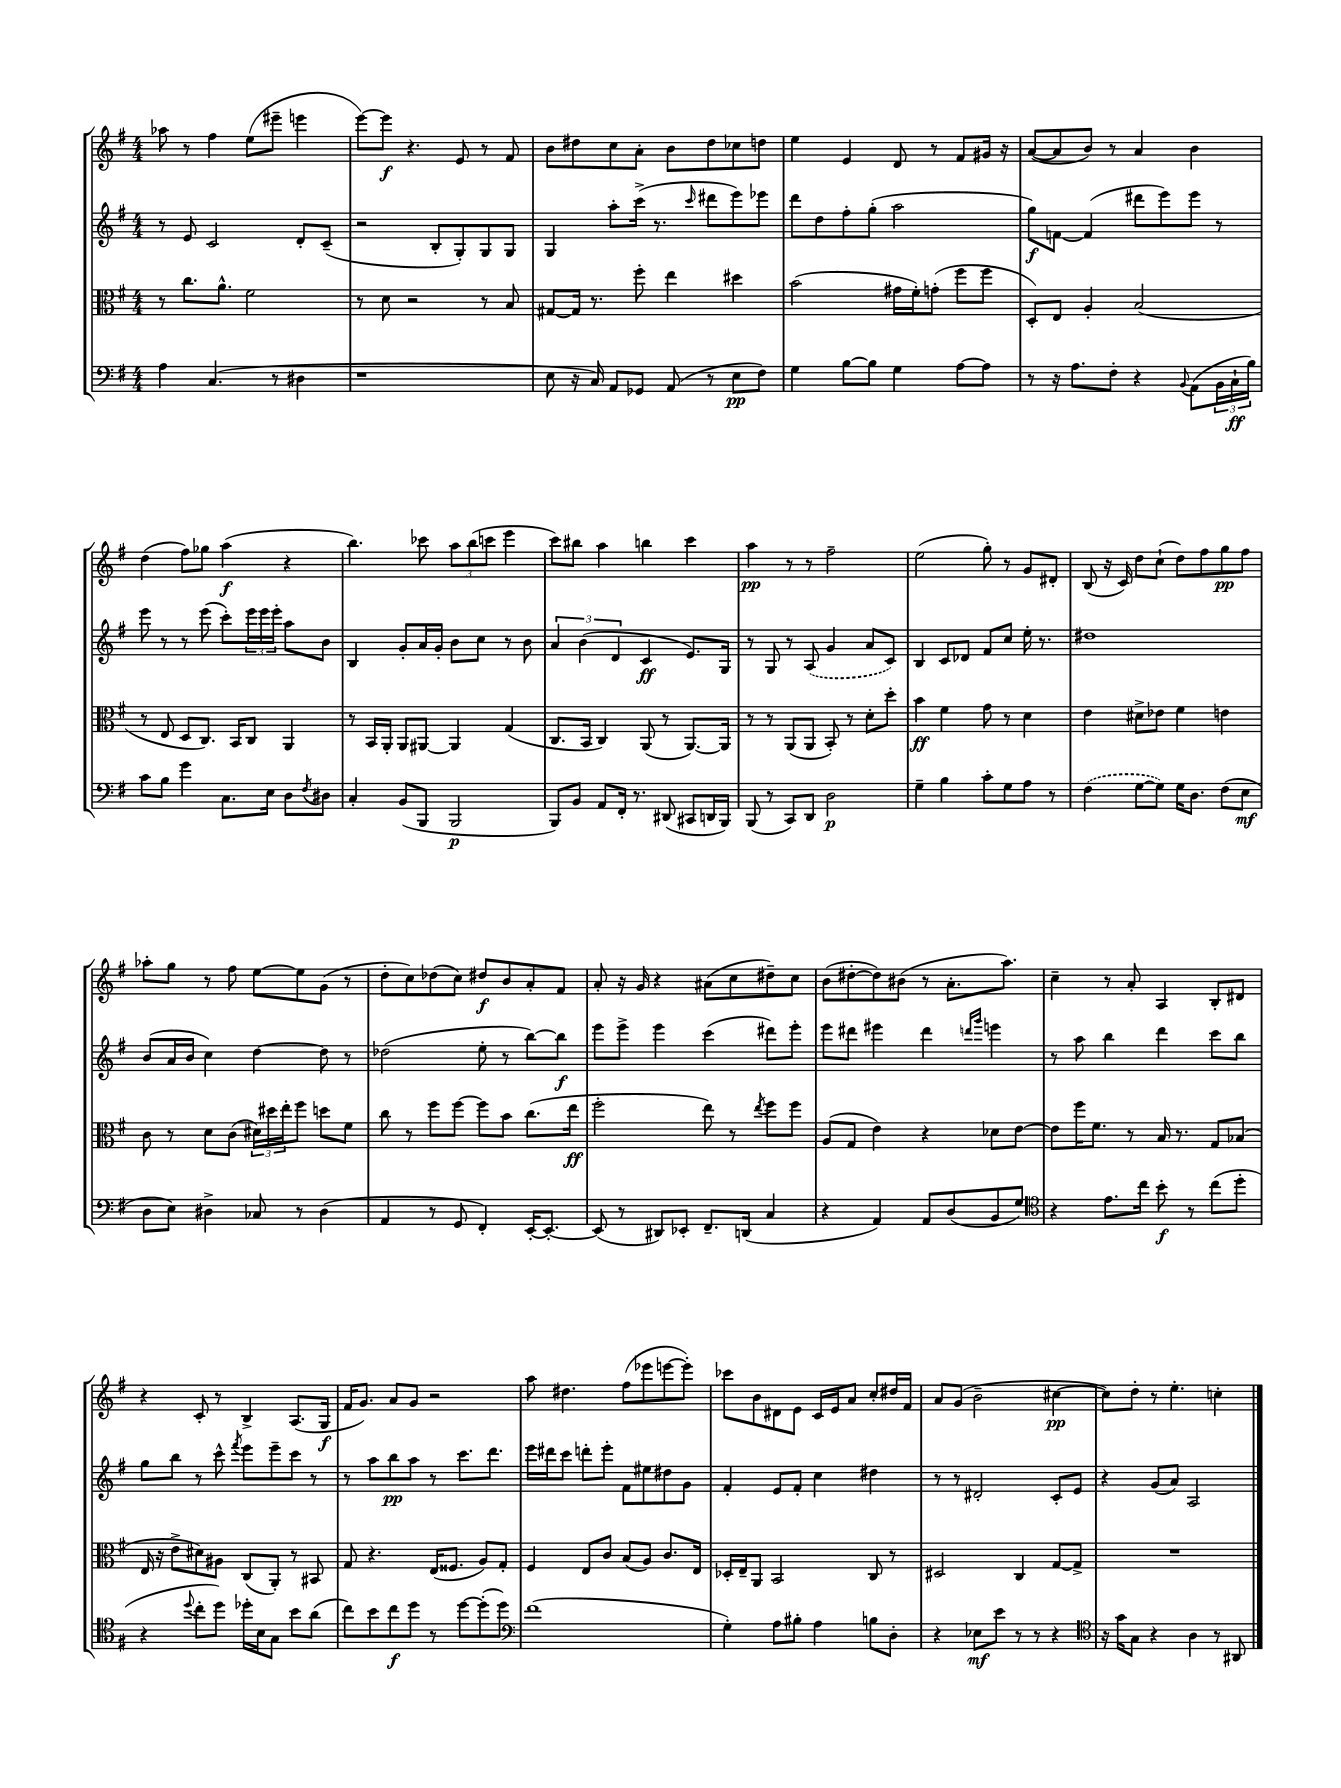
<<
\new StaffGroup <<
\new Staff = "s0" {
    \clef treble \key g \major \numericTimeSignature \time 4/4
    aes''8 r8 fis''4 e''8( eis'''8-- e'''4 |
    e'''8~) e'''8\f r4. e'8 r8 fis'8 |
    b'8 dis''8 c''8 a'8-. b'8 dis''8 ces''8 d''8 |
    e''4 e'4 d'8 r8 fis'8 gis'16 r16 |
    a'8~( a'8 b'8) r8 a'4 b'4 |
    d''4( fis''8) ges''8 a''4\f( r4 |
    b''4.) ces'''8 \tuplet 3/2 { a''8 b''8( c'''8 } e'''4 |
    c'''8) bis''8 a''4 b''4 c'''4 |
    a''4\pp r8 r8 fis''2-- |
    e''2( g''8-.) r8 g'8 dis'8-. |
    b8( r16 c'16) d''8 c''8-!( d''8) fis''8 g''8\pp fis''8 |
    aes''8-. g''8 r8 fis''8 e''8~ e''8 g'8( r8 |
    d''8-. c''8) des''8( c''8) dis''8\f b'8 a'8-. fis'8 |
    a'8-. r16 g'16 r4 ais'8( c''8 dis''8--) c''8 |
    b'8( dis''8~-. dis''8) bis'8( r8 a'8.-. a''8.) |
    c''4-- r8 a'8-. a4 b8-. dis'8 |
    r4 c'8-. r8 b4-> a8.( g16\f |
    fis'16 g'8.) a'8 g'8 r2 |
    a''8 dis''4. fis''8( ees'''8 e'''8~ e'''8-.) |
    ces'''8 b'8 dis'8 e'8 c'16 e'16 a'8 c''8-. dis''16 fis'16 |
    a'8 g'8( b'2-- cis''4~\pp |
    cis''8) d''8-. r8 e''4.-. c''4-. \bar "|." |
}
\new Staff = "s1" {
    \clef treble \key g \major \numericTimeSignature \time 4/4
    r8 e'8 c'2 d'8-. c'8--( |
    r2 b8-. g8-.) g8 g8 |
    g4 a''8-. c'''16->( r8. \grace { c'''16 } dis'''8 e'''8) ees'''8 |
    d'''8 d''8 fis''8-. g''8-.( a''2 |
    g''8\f) f'8~ f'4( dis'''8 e'''8) e'''8 r8 |
    e'''8 r8 r8 e'''8( c'''8-.) \tuplet 3/2 { e'''16 e'''16 e'''16-. } a''8 b'8 |
    b4 g'8-. a'16 g'16-. b'8 c''8 r8 b'8 |
    \tuplet 3/2 { a'4 b'4( d'4 } c'4\ff e'8.) g16 |
    r8 g8 r8 \once \slurDashed a8( g'4 a'8 c'8) |
    b4 c'8 des'8 fis'8 c''8 e''16-. r8. |
    dis''1 |
    b'8( a'16 b'16 c''4) d''4~ d''8 r8 |
    des''2( e''8-. r8 b''8~) b''8\f |
    e'''8 e'''8-> e'''4 c'''4( dis'''8) e'''8-. |
    e'''8 dis'''8 eis'''4 dis'''4 \grace { d'''16 g'''16 } e'''4 |
    r8 a''8 b''4 d'''4 c'''8 b''8 |
    g''8 b''8 r8 c'''8-^ \acciaccatura { fis'''8 } e'''8 e'''8-- c'''8 r8 |
    r8 a''8 b''8\pp a''8 r8 c'''8. d'''8. |
    e'''16 dis'''16 c'''8 d'''8-. e'''8-. fis'8 eis''8 dis''8 g'8 |
    fis'4-. e'8 fis'8-. c''4 dis''4 |
    r8 r8 dis'2-. c'8-. e'8 |
    r4 g'8( a'8) a2 \bar "|." |
}
\new Staff = "s2" {
    \clef alto \key g \major \numericTimeSignature \time 4/4
    r8 c''8. a'8.-^ fis'2 |
    r8 d'8 r2 r8 b8 |
    gis8~ gis16 r8. fis''8-. e''4 dis''4 |
    b'2( gis'16 fis'16-.) g'8-.( fis''8 fis''8 |
    d8-.) e8 a4-. b2( |
    r8 e8 d8 c8.) b,16 c8 a,4 |
    r8 b,16 a,16-. a,8 ais,8~ ais,4 g4( |
    c8. b,16 c4) a,8( r8 a,8.~) a,16 |
    r8 r8 a,8( a,8 b,8-.) r8 d'8-. d''8-. |
    b'4\ff fis'4 g'8 r8 d'4 |
    e'4 dis'8-> ees'8 fis'4 e'4 |
    c'8 r8 d'8 c'8( \tuplet 3/2 { dis'16) dis''16 e''16-. } fis''8 d''8 fis'8 |
    c''8 r8 fis''8 fis''8~ fis''8 b'8 c''8.( e''16\ff |
    fis''2-. e''8) r8 \acciaccatura { e''8 } fis''8 fis''8 |
    a8( g8 e'4) r4 des'8 e'8~ |
    e'8 fis''16 fis'8. r8 b16 r8. g8 bes8( |
    e16 r16 e'8-> dis'8) ais8 c8( a,8-.) r8 bis,8 |
    g8 r4. e16( fisis8. a8) g8-. |
    fis4 e8 c'8 b8( a8) c'8. e16 |
    des16-. e16-- a,8 b,2 c8 r8 |
    dis2 c4 g8~ g8-> |
    R1 \bar "|." |
}
\new Staff = "s3" {
    \clef bass \key g \major \numericTimeSignature \time 4/4
    a4 c4.( r8 dis4 |
    r1 |
    e8 r16 c16) a,8 ges,8 a,8( r8 e8\pp fis8) |
    g4 b8~ b8 g4 a8~ a8 |
    r8 r16 a8. fis8-. r4 \appoggiatura { b,8 } a,8( \tuplet 3/2 { b,16 c16-!\ff b16) } |
    c'8 b8 g'4 c8. e16 d8 \acciaccatura { fis8 } dis8 |
    c4-. b,8( b,,8 b,,2\p |
    b,,8) b,8 a,8 fis,16-. r8. dis,8( cis,8 d,16 b,,16) |
    b,,8( r8 c,8) d,8 d2\p |
    g4-- b4 c'8-. g8 a8 r8 |
    \once \slurDashed fis4( g8~ g8) g16 d8. fis8( e8\mf |
    d8 e8) dis4-> ces8 r8 dis4( |
    a,4 r8 g,8 fis,4-.) e,16~-. e,8.~-. |
    e,8( r8 dis,8) ees,8-. fis,8.-- d,16( c4 |
    r4 a,4) a,8 d8( b,8 g8) |
    \clef tenor r4 e'8. c''16 b'8-.\f r8 c''8( d''8-. |
    r4 \appoggiatura { d''8 } c''8-. d''8) des''16-. b16 g8 b'8 a'8( |
    c''8) b'8 c''8\f d''8 r8 d''8~ d''8-.( d''8) |
    \clef bass fis'1( |
    g4-.) a8 bis8-. a4 b8 d8-. |
    r4 ees8\mf e'8 r8 r8 r4 |
    \clef tenor r16 g'16 g8 r4 a4 r8 ais,8 \bar "|." |
}
>>
>>
\layout { \context { \Score \remove "Bar_number_engraver" } }
